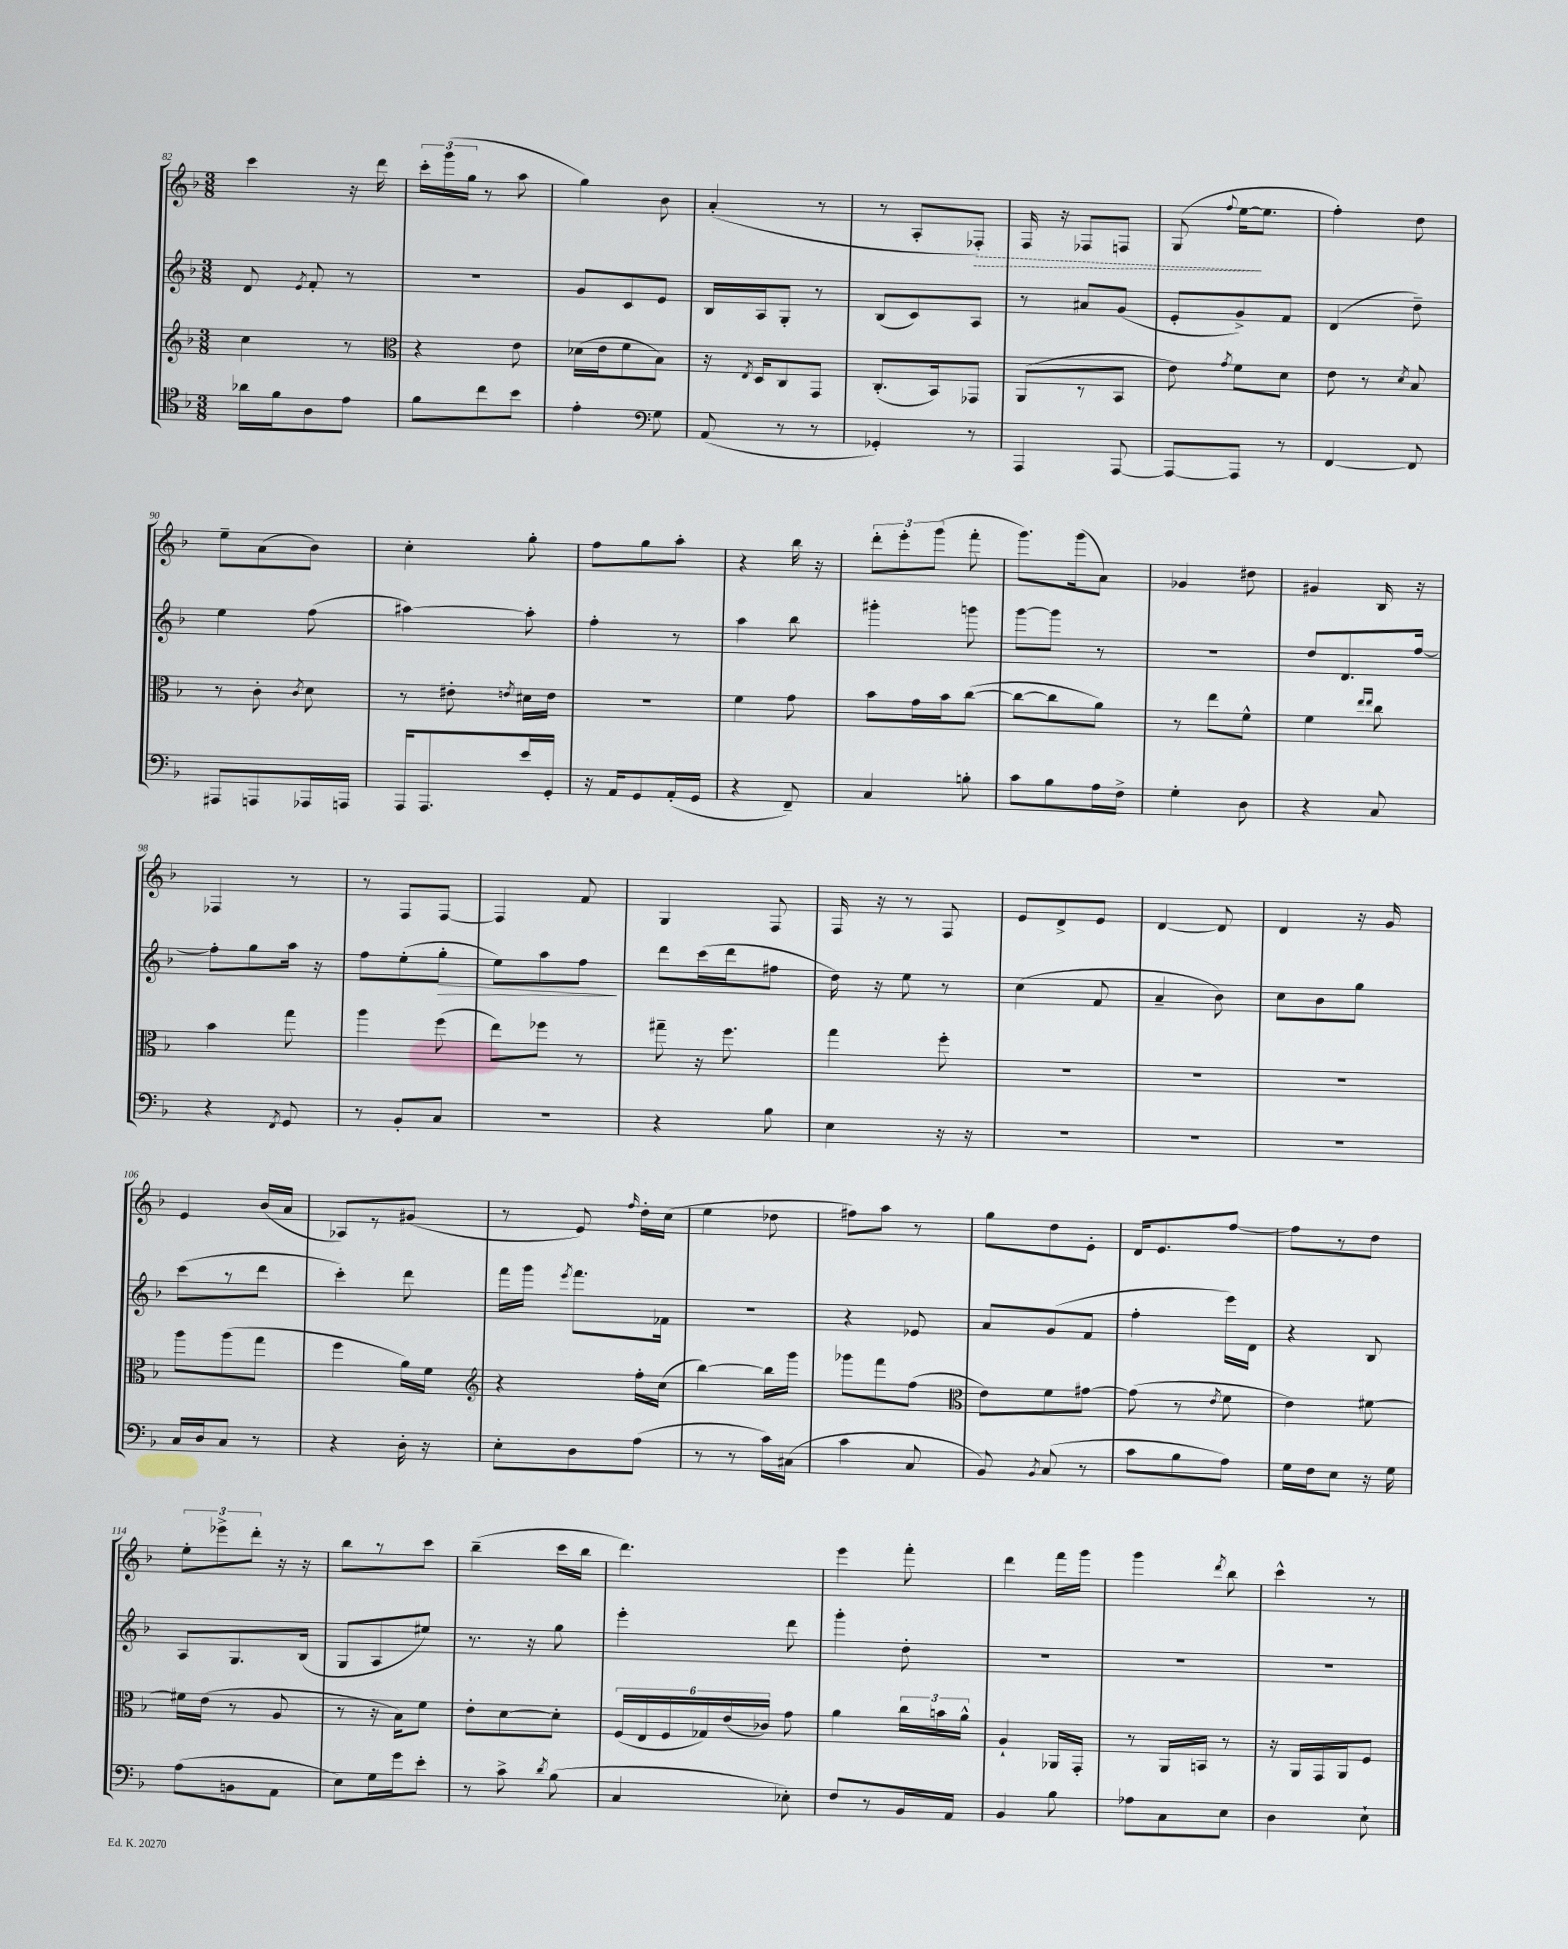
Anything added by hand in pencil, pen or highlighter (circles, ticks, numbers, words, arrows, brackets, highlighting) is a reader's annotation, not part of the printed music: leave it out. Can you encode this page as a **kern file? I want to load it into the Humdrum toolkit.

**kern	**kern	**kern	**kern
*staff4	*staff3	*staff2	*staff1
*clefC4	*clefG2	*clefG2	*clefG2
*k[b-]	*k[b-]	*k[b-]	*k[b-]
*M3/8	*M3/8	*M3/8	*M3/8
16a-	4cc	8d	4ccc
16f	.	.	.
.	.	8qe	.
8A	.	8f'	.
8e	8r	8r	16r
.	.	.	16ddd
=	=	=	=
*	*clefC3	*	*
8f	4r	4.r	24ccc'
.	.	.	(24ggg
.	.	.	24gg
8cc	.	.	8r
8b-	8e	.	8aa
=	=	=	=
4e'	(16d-	8g	4gg)
.	16e	.	.
.	8f	8c	.
*clefF4	*	*	*
8G	8B-)	8e	8b-
=	=	=	=
(8AA	16r	16B-	(4a'
.	8qE	.	.
.	16D	16A	.
8r	8C	8G'	.
8r	8GG	8r	8r
=	=	=	=
4GG-')	(8.C'	(8B-	8r
.	.	8c)	8A'
.	16BB-)	.	.
8r	8GG-	8A	8F-')
=	=	=	=
4AAA	(8AA	8r	16F
.	.	.	16r
.	8r	8a#	8F-
[8AAA	8BB-	(8g	8F
=	=	=	=
8AAA_	8e)	8e'	(8G
.	8qg	.	8qqff
8AAA]	8f	8g^)	[16ee
.	.	.	8.ee]
8r	8d	8f	.
=	=	=	=
[4FF	8e	(4d	4ff')
.	8r	.	.
.	8qd	.	.
8FF]	8B-	8dd~)	8dd
=	=	=	=
8AAA#	8r	4ee	8ee~
8AAA	8c'	.	(8a
.	8qc	.	.
16AAA-	8d	(8ff	8b-)
16AAA	.	.	.
=	=	=	=
16AAA	8r	[4aa#)	4cc'
8.AAA	.	.	.
.	8e#'	.	.
.	8qe	.	.
16e	16d#	8aa#']	8gg'
16GG'	16e	.	.
=	=	=	=
16r	4.r	4ff'	8ff
16AA	.	.	.
8GG	.	.	8gg
(16AA'	.	8r	8aa'
16GG	.	.	.
=	=	=	=
4r	4f	4aa	4r
8FF~)	8g	8bb-	16bb-
.	.	.	16r
=	=	=	=
4C	8b-	4ggg#'	12ddd'
.	.	.	12eee'
.	16g	.	.
.	.	.	(12ggg
.	16b-	.	.
8B'	([8cc	8ggg	8fff'
=	=	=	=
8c	8cc_	[8ggg	8.ggg)
8B-	8cc]	8ggg]	.
.	.	.	(16ggg
16A	8a)	8r	8a)
16F^	.	.	.
=	=	=	=
4G'	8r	4.r	4g-
.	8ee	.	.
8D	8f^^	.	8dd#
=	=	=	=
4r	4f	8dd	4g#
.	.	8.d	.
.	16qqee	.	.
.	16qqee	.	.
8C	8cc	.	16B-
.	.	[16ff	16r
=	=	=	=
4r	4b-	8ff']	4F-
.	.	8gg	.
8qFF	.	.	.
8GG	8gg	16aa	8r
.	.	16r	.
=	=	=	=
8r	4aa	8ff	8r
8BB-'	.	(8ee'	8F
8C	(8ff	8gg'	[8F
=	=	=	=
4.r	8ee)	8ee)	4F]
.	8ff-	8aa	.
.	8r	8ff	8f
=	=	=	=
4r	8gg#~	8ddd	4G
.	16r	(16ccc	.
.	8.ff	16ddd	.
8B-	.	8ff#	8F
=	=	=	=
4E	4gg	16dd)	16F
.	.	16r	16r
.	.	8ee	8r
16r	8ff'	8r	8F
16r	.	.	.
=	=	=	=
4.r	4.r	(4cc	8e
.	.	.	8d^
.	.	8f	8e
=	=	=	=
4.r	4.r	4a~	[4d
.	.	8b-)	8d]
=	=	=	=
4.r	4.r	8cc	4d
.	.	8b-	.
.	.	8gg	16r
.	.	.	16g
=	=	=	=
16C	8aa	(8ccc	4e
16D	.	.	.
8C	(8aa	8r	.
8r	8gg	8ddd	(16b-
.	.	.	16a
=	=	=	=
4r	4ff	4ccc')	8A-)
.	.	.	8r
16D'	16a)	8ddd	(8g#
16r	16f	.	.
=	=	=	=
*	*clefG2	*	*
8E'	4r	16fff	8r
.	.	16ggg	.
.	.	8qeee	.
8D	.	8.fff	8e)
.	.	.	16qqff
(8A	16ff'	.	16dd'
.	(16cc	16f-	(16cc
=	=	=	=
8r	[4bb-)	4.r	4ee
8r	.	.	.
16c)	16bb-]	.	8dd-
(16C#	16ggg	.	.
=	=	=	=
4c	8ggg-	4r	8ff#)
.	8fff	.	8aa
8C	(8ff	8e-	8r
=	=	=	=
*	*clefC3	*	*
8BB-)	8e)	8a	8gg
8qBB-	.	.	.
(8C	8f	(8g	8dd
8r	[8g#	8f	8e'
=	=	=	=
8c	(8g#]	4ff'	16d
.	.	.	8.e
8B-	8r	.	.
.	8qe	.	.
8A)	8f	16eee)	[8ff
.	.	16d	.
=	=	=	=
16G	4e)	4r	8ff]
16F	.	.	.
8E	.	.	8r
16r	[8f#	8B-	8dd
16G	.	.	.
=	=	=	=
(8A	16f#]	8A	12ee'
.	(16e	.	.
.	.	.	12eee-^
8BB	8r	8.G	.
.	.	.	12ddd'
8AA	8A	.	16r
.	.	(16B-	16r
=	=	=	=
8E)	8r	8G	8bb-
16G	16r	8A	8r
16g	16B-)	.	.
8e'	8f	8ee#)	8ccc
=	=	=	=
8r	8e'	8.r	(4bb-~
8c^	[8d	.	.
.	.	16r	.
8qd	.	.	.
(8B-	8d']	8gg	16ccc
.	.	.	16bb-
=	=	=	=
4C	(24F	4eee'	4.ddd)
.	24E	.	.
.	24F	.	.
.	24G-)	.	.
.	(24e	.	.
.	24c-)	.	.
8E-')	8g	8ddd	.
=	=	=	=
8F	4a	4ggg'	4eee
8r	.	.	.
16BB-	24cc	8dd'	8fff'
.	24b	.	.
16AA	.	.	.
.	24a^^	.	.
=	=	=	=
4BB-	4A`	4.r	4ddd
8B-	16AA-	.	16fff
.	16GG'	.	16ggg
=	=	=	=
8A-	8r	4.r	4ggg
8C	16AA	.	.
.	16BB	.	.
.	.	.	8qddd
8E	8r	.	8bb-
=	=	=	=
4D	16r	4.r	4ccc^^
.	16AA	.	.
.	16GG	.	.
.	16AA	.	.
8E`	8F	.	8r
==	==	==	==
*-	*-	*-	*-
